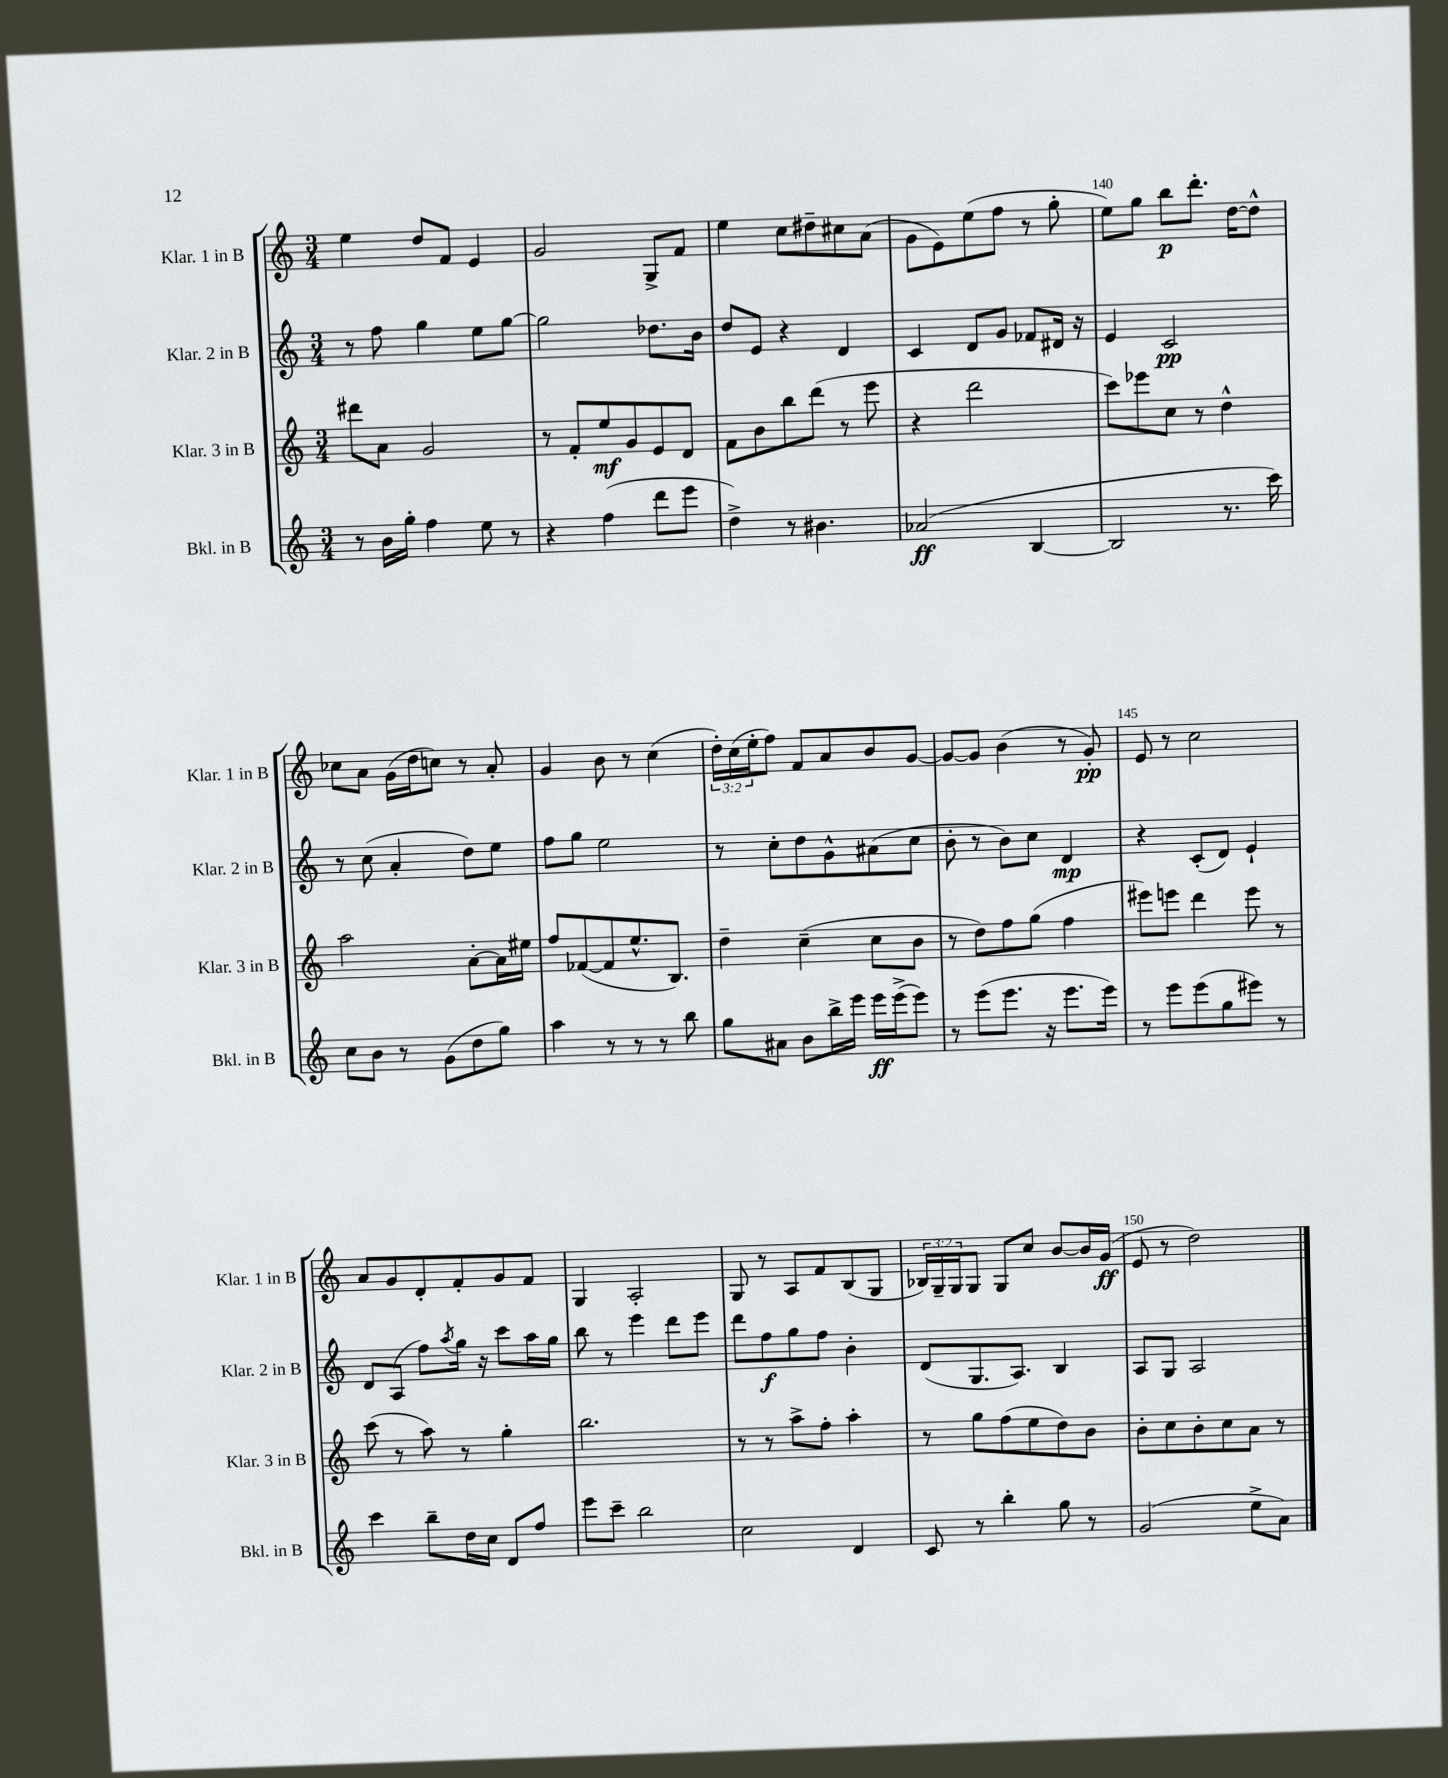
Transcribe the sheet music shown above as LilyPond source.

<<
\new StaffGroup <<
\new Staff = "s0" \with { instrumentName = "Klar. 1 in B" shortInstrumentName = "Klar. 1 in B" } {
    \clef treble \key c \major \numericTimeSignature \time 3/4 \override Staff.TupletNumber.text = #tuplet-number::calc-fraction-text
    e''4 d''8 f'8 e'4 |
    g'2 g8-> f'8 |
    e''4 c''8 dis''8-- cis''8 a'8( |
    g'8 e'8) e''8( f''8 r8 g''8-. |
    e''8) g''8 b''8\p d'''8.-. d''16~ d''8-^ |
    ces''8 a'8 g'16( d''16 c''8) r8 a'8-. |
    g'4 b'8 r8 c''4( |
    \tuplet 3/2 { d''16-.) c''16( e''16-. } f''8) f'8 a'8 b'8 g'8~ |
    g'8~ g'8 b'4( r8 g'8-.\pp) |
    e'8 r8 c''2 |
    a'8 g'8 d'8-. f'8-. g'8 f'8 |
    g4 a2-. |
    g8 r8 a8 f'8 b8( g8 |
    \tuplet 3/2 { bes16) g16-- g16 } g8 g8 c''8 b'8~ b'16 g'16\ff( |
    e'8 r8 d''2) \bar "|." |
}
\new Staff = "s1" \with { instrumentName = "Klar. 2 in B" shortInstrumentName = "Klar. 2 in B" } {
    \clef treble \key c \major \numericTimeSignature \time 3/4
    r8 f''8 g''4 e''8 g''8~ |
    g''2 des''8. b'16 |
    d''8 e'8 r4 d'4 |
    c'4 d'8 g'8 fes'8 dis'16 r16 |
    e'4 c'2\pp |
    r8 c''8( a'4-. d''8) e''8 |
    f''8 g''8 e''2 |
    r8 c''8-. d''8 g'8-^ ais'8( c''8 |
    b'8-. r8 b'8) c''8 d'4\mp |
    r4 c'8-.( d'8) e'4-! |
    d'8 a8( f''8) \acciaccatura { a''8 } g''16 r16 c'''8 a''16 g''16 |
    b''8 r8 e'''4 d'''8 e'''8 |
    d'''8 f''8\f g''8 f''8 b'4-. |
    d'8( g8. a8.) b4 |
    a8 g8 a2 \bar "|." |
}
\new Staff = "s2" \with { instrumentName = "Klar. 3 in B" shortInstrumentName = "Klar. 3 in B" } {
    \clef treble \key c \major \numericTimeSignature \time 3/4
    dis'''8 a'8 g'2 |
    r8 f'8-. e''8\mf g'8 e'8 d'8 |
    f'8 b'8 b''8 d'''8( r8 e'''8 |
    r4 d'''2 |
    c'''8) ees'''8 c''8 r8 d''4-^ |
    a''2 a'8~-. a'16 eis''16 |
    f''8 fes'8~( fes'8 e''8.-^ b8.) |
    d''4-- c''4--( c''8 b'8 |
    r8 d''8) f''8 g''8( f''4 |
    eis'''8) e'''8 d'''4 e'''8 r8 |
    c'''8( r8 a''8) r8 g''4-. |
    b''2. |
    r8 r8 a''8-> f''8-. a''4-. |
    r8 g''8 f''8( e''8 d''8) b'8 |
    b'8-. c''8 b'8-. c''8 a'8 r8 \bar "|." |
}
\new Staff = "s3" \with { instrumentName = "Bkl. in B" shortInstrumentName = "Bkl. in B" } {
    \clef treble \key c \major \numericTimeSignature \time 3/4
    r8 b'16 g''16-. f''4 e''8 r8 |
    r4 f''4( d'''8 e'''8 |
    d''4->) r8 bis'4. |
    aes'2\ff( b4~ |
    b2 r8. c'''16) |
    c''8 b'8 r8 g'8( d''8 g''8) |
    a''4 r8 r8 r8 b''8 |
    g''8 ais'8 b'8 b''16-> e'''16 e'''16\ff e'''16->( e'''8) |
    r8 e'''8( e'''8. r16 e'''8. e'''16) |
    r8 e'''8 e'''8( g''8 eis'''8) r8 |
    c'''4 b''8-- d''16 c''16 d'8 f''8 |
    e'''8 c'''8-- b''2 |
    c''2 d'4 |
    c'8 r8 b''4-. g''8 r8 |
    g'2( e''8-> a'8) \bar "|." |
}
>>
>>
\layout { \context { \Score currentBarNumber = #136 \override BarNumber.break-visibility = ##(#f #t #t) barNumberVisibility = #(every-nth-bar-number-visible 5) } }
